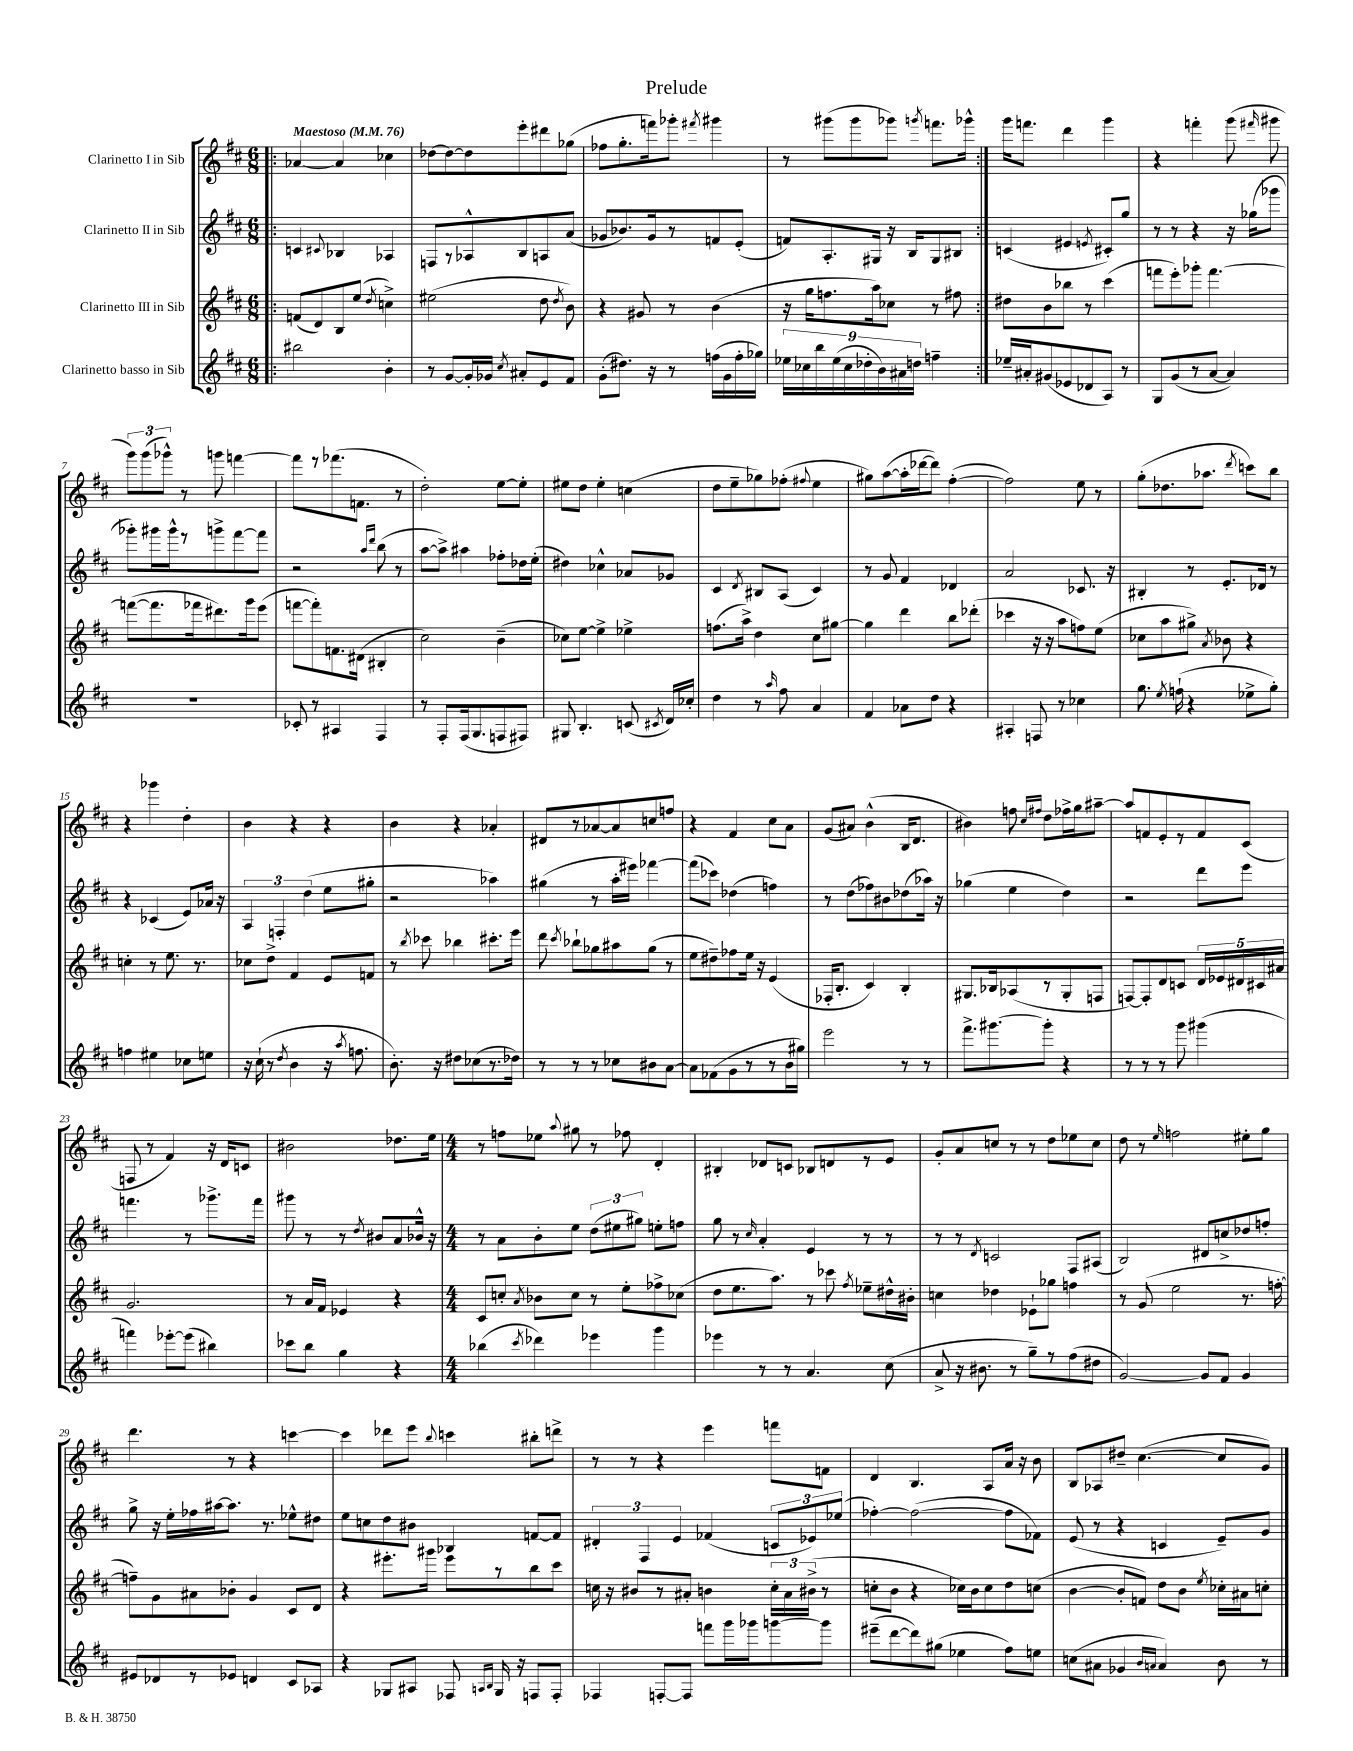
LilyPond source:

\header { title = "Prelude" }
<<
\new StaffGroup <<
\new Staff = "s0" \with { instrumentName = "Clarinetto I in Sib" } {
    \clef treble \key d \major \numericTimeSignature \time 6/8 \tempo "Maestoso" 4 = 76
    \autoBeamOff \repeat volta 2 { \bar ".|:" aes'4~ aes'4 ces''4 |
    des''8[~ des''8~ des''8 e'''8-. dis'''8 ges''8]( |
    fes''8[ g''8.-. f'''16) ges'''8]-. \acciaccatura { fis'''8 } gis'''4 |
    r8 gis'''8[( gis'''8 ges'''8]) \acciaccatura { g'''8 } f'''8.[ ges'''16]-^ | }
    g'''16[ f'''8.] d'''4 g'''4 |
    r4 f'''4-. g'''8( \grace { fis'''16 } gis'''8 |
    \tuplet 3/2 { g'''8[) g'''8( ges'''8]-^) } r8 g'''8 f'''4~ |
    f'''8[ r8 fes'''8.( f'8.] r8 |
    d''2-.) e''8[~ e''8]-. |
    eis''8[ d''8] eis''4-. c''4( |
    d''8[ e''8-- ges''8) fes''8]-.( \appoggiatura { fis''8 } e''4 |
    gis''8[) a''8~( a''16-. des'''16~ des'''8]) fis''4~-.( |
    fis''2) e''8 r8 |
    g''8[-.( des''8. aes''8.] \acciaccatura { d'''8 } c'''8[) b''8] |
    r4 ges'''4 d''4-. |
    b'4 r4 r4 |
    b'4 r4 aes'4-. |
    dis'8[ r8 aes'8~ aes'8 c''8 f''8] |
    r4 fis'4 cis''8[ a'8] |
    g'8[( ais'8]) b'4-^( b16[ d'8.] |
    bis'4) f''8 \grace { cis''16[ fis''16] } d''8[ fes''16-> g''16 ais''8]~-- |
    ais''8[ f'8 e'8-. r8 f'8 cis'8]( |
    f8 r8 fis'4) r16 d'16[ c'8] |
    bis'2 des''8.[ e''16] |
    \numericTimeSignature \time 4/4 r8 f''8[ ees''8] \appoggiatura { a''8 } gis''8 r8 fes''8 d'4-. |
    bis4-. des'8[ c'8] bes8[ d'8 r8 e'8] |
    g'8[-. a'8 c''8] r8 r8 d''8[ ees''8 c''8] |
    d''8 r8 \grace { e''16 } f''2 eis''8[-. g''8] |
    d'''4. r8 r4 c'''4~ |
    c'''4 des'''8[ e'''8] \appoggiatura { b''8 } c'''4 bis''8[-. d'''8]-> |
    r8 r8 r4 e'''4 f'''8[ f'8] |
    d'4 b4. a8[ a'16] r16 b'8 |
    b8[ aes8 dis''8]-- cis''4.~( cis''8[ g'8]) \bar "|." |
}
\new Staff = "s1" \with { instrumentName = "Clarinetto II in Sib" } {
    \clef treble \key d \major \numericTimeSignature \time 6/8
    \autoBeamOff \repeat volta 2 { \bar ".|:" c'4 \appoggiatura { cis'8 } bes4 aes4 |
    f8[ r8 aes8-^ b8 a8 a'8]( |
    ges'8[ bes'8.) ges'16 r8 f'8 e'8]-.( |
    f'8[) a8.-. gis16] r16 b16[ gis8 bis8] | }
    c'4( eis'4 \acciaccatura { e'8 } cis'8[-.) g''8] |
    r8 r8 r4 r16 ges''16[( ges'''8] |
    ges'''8[-.) gis'''16 gis'''16-^ r8 g'''8-> fis'''8~ fis'''8] |
    r2 \grace { a''16[ d'''16] } b''8( r8 |
    a''8[~ a''8]->) ais''4 fes''8[-. des''16 e''16]-.( |
    dis''4) ces''4-^ aes'8[ ges'8] |
    cis'4 \acciaccatura { d'8 } bis8[ a8]( cis'4) |
    r8 g'8 fis'4 des'4 |
    a'2 ces'8. r16 |
    bis4-. r8 e'8.[-. des'16] r8 |
    r4 ces'4( e'8[) aes'16] r16 |
    \tuplet 3/2 { a4 f4-. d''4( } e''8[ gis''8]-. |
    r2 aes''4) |
    gis''4( r8 a''16[-. eis'''16]) fes'''4~ |
    fes'''8[( ces'''8]) des''4( f''4) |
    r8 d''8[( fes''8) bis'8 des''8( aes''16]) r16 |
    ges''4( e''4 d''4) |
    r2 d'''8[ e'''8] |
    f'''4. r8 ges'''8.[-> f'''16] |
    gis'''8 r8 r8 \acciaccatura { d''8 } bis'8[ a'8 bes'16]-^ r16 |
    \numericTimeSignature \time 4/4 r8 a'8[ b'8-. e''8] \tuplet 3/2 { d''8[( eis''8 gis''8]) } e''8[-. f''8] |
    g''8 r8 \grace { cis''16 } a'4-. e'4 r8 r8 |
    r8 r8 \acciaccatura { d'8 } c'2 fis8[ ais8]( |
    b2) dis'8[ c''8-> des''8 f''8]-. |
    g''8-> r16 e''16[-. fes''16 ais''16~ ais''8.] r8. ees''8[-^ dis''8] |
    e''8[ c''8 d''8 bis'8] bes4 f'8[~ f'8] |
    \tuplet 3/2 { dis'4-. fis4 e'4 } fes'4( \tuplet 3/2 { c'8[ ees'8) ees''8]( } |
    fes''4~-.) fes''2~( fes''8[ fes'8]) |
    e'8( r8 r4 c'4 e'8[--) g'8] \bar "|." |
}
\new Staff = "s2" \with { instrumentName = "Clarinetto III in Sib" } {
    \clef treble \key d \major \numericTimeSignature \time 6/8
    \autoBeamOff \repeat volta 2 { \bar ".|:" f'8[( d'8) b8 e''8]( \acciaccatura { d''8 } c''4->) |
    eis''2( d''8 \acciaccatura { d''8 } b'8) |
    r4 gis'8 r8 b'4( |
    r16 g''16[ f''8. a''16) ces''8] r8 fis''8 | }
    dis''8[ b'8 bes''8] r8 cis'''4( |
    f'''8[ e'''8-.) ges'''8]-. f'''4.~ |
    f'''8[~( f'''8. fes'''16 dis'''8.) g'''16 e'''8]( |
    f'''8[~ f'''8-.) f'8. dis'16]( bis4-. |
    cis''2) b'4--( |
    ces''8[) e''8]~ e''4-> ees''4-> |
    f''8.[( a''16]->) d''4 cis''8[ gis''8]~ |
    gis''4 d'''4 b''8[ des'''8]-.( |
    ces'''4 r16 r16 a''8[ f''8) e''8]( |
    ces''8[ a''8 gis''8]->) \acciaccatura { a'8 } bes'8 r4 |
    c''4-. r8 e''8. r8. |
    ces''8[ d''8]-> fis'4 e'8[ f'8] |
    r8 \acciaccatura { b''8 } ces'''8 bes''4 cis'''8.[-. e'''16] |
    d'''8 \acciaccatura { cis'''8 } bes''8[-! ges''8 ais''8 ges''8]( r8 |
    e''8[ dis''8--) fes''8 e''16] r16 e'4( |
    fes16[-. b8.]-. cis'4) b4-. |
    gis8.[ bes16 aes8( r8 gis8-. f8] |
    f8[~) f8-. d'8 c'8] \tuplet 5/4 { d'16[ ees'16 dis'16 cis'16 ais'16] } |
    g'2. |
    r8 a'16[ fis'16] ees'4 r4 |
    \numericTimeSignature \time 4/4 cis'8[ c''8]-. \acciaccatura { a'8 } bes'8[ c''8] r8 e''8[-. fes''8-> ces''8]( |
    d''8[ e''8. a''8.]) r8 ces'''8 \acciaccatura { fis''8 } ees''8[-- dis''16-^ bis'16]-. |
    c''4 des''4 ees'8[-! ges''8] f''4 |
    r8 g'8( e''2 r8. f''16~-. |
    f''8[--) g'8 ais'8 bes'8]-. g'4 cis'8[ d'8] |
    r4 eis'''8.[-. gis'''16] eis'''8[ r8 b''8 cis'''8] |
    c''16 r16 bis'8[ r8 ais'8]-. b'4 \tuplet 3/2 { c''16[-. ais'16 bis'16]->( } r8 |
    c''8[-. b'8] r4 ces''16[) b'16 ces''8 d''8 c''8]( |
    b'4~ b'8[-. f'8]) d''8[ b'8] \acciaccatura { e''8 } ces''16[-. ais'16 c''8]-. \bar "|." |
}
\new Staff = "s3" \with { instrumentName = "Clarinetto basso in Sib" } {
    \clef treble \key d \major \numericTimeSignature \time 6/8
    \autoBeamOff \repeat volta 2 { \bar ".|:" bis''2 b'4-. |
    r8 g'8[~ g'16-. ges'16] \acciaccatura { cis''8 } ais'8[-. e'8 fis'8] |
    g'8[-.( dis''8.]) r16 r8 f''16[( g'16 f''16-. ges''16]) |
    \tuplet 9/8 { ees''16[ ces''16 b''16 ees''16( ces''16 des''16-. b'16) ais'16 d''16] } f''4-- | }
    ees''16[-- ais'16-. gis'8( ees'8 des'8 a8]) r8 |
    g8[ g'8( r8 a'8]~ a'4) |
    R2. |
    ces'8-. r8 ais4 fis4 |
    r8 fis8[-. fis16( g8. f8 fis8]) |
    gis8 b4.-. c'8( \acciaccatura { cis'8 } d'16[) ces''16]-. |
    d''4 r8 \grace { a''16 } fis''8 a'4 |
    fis'4 aes'8[ d''8] r4 |
    ais4-. f8 r8 ces''4 |
    g''8. \acciaccatura { e''8 } f''16-!( r4 ees''8[-> g''8]-.) |
    f''4 eis''4 ces''8[ e''8] |
    r16 cis''16-!( r8 \acciaccatura { d''8 } b'4 r16 \acciaccatura { a''8 } f''8. |
    b'8.-.) r16 dis''8[ ces''8( r8. des''16]) |
    r8 r8 r8 ces''8[ bis'8 a'8]~ |
    a'8[ fes'8( g'8 r8 r8 b'16 gis''16]) |
    e'''2 r8 r8 |
    fis'''8.[-> gis'''8.~ gis'''8]-. r4 |
    r8 r8 r8 g'''8 gis'''4( |
    f'''4) ees'''8[~-. ees'''8]( bis''4) |
    ces'''8[ b''8] g''4 r4 |
    \numericTimeSignature \time 4/4 bes''4( \acciaccatura { cis'''8 } des'''4) ees'''4 g'''4 |
    ees'''4 r8 r8 a'4. cis''8( |
    a'8-> r16 bis'8. r8 g''8[--) r8 fis''8( dis''8] |
    g'2~) g'8[ fis'8] g'4 |
    eis'8[ des'8 r8 ees'8] d'4 cis'8[ aes8] |
    r4 ges8[ ais8] fes8 \grace { a16[ b16] } ges16 r16 f8[ f8]-. |
    fes4 f8[~-. f8] f'''8[ g'''16 ges'''16 g'''8~ g'''8] |
    eis'''8[--( d'''8~ d'''8) gis''8]( ees''4 fis''8[) e''8] |
    c''8[( ais'8] ges'4 \grace { b'16[ a'16] } a'4) b'8 r8 \bar "|." |
}
>>
>>
